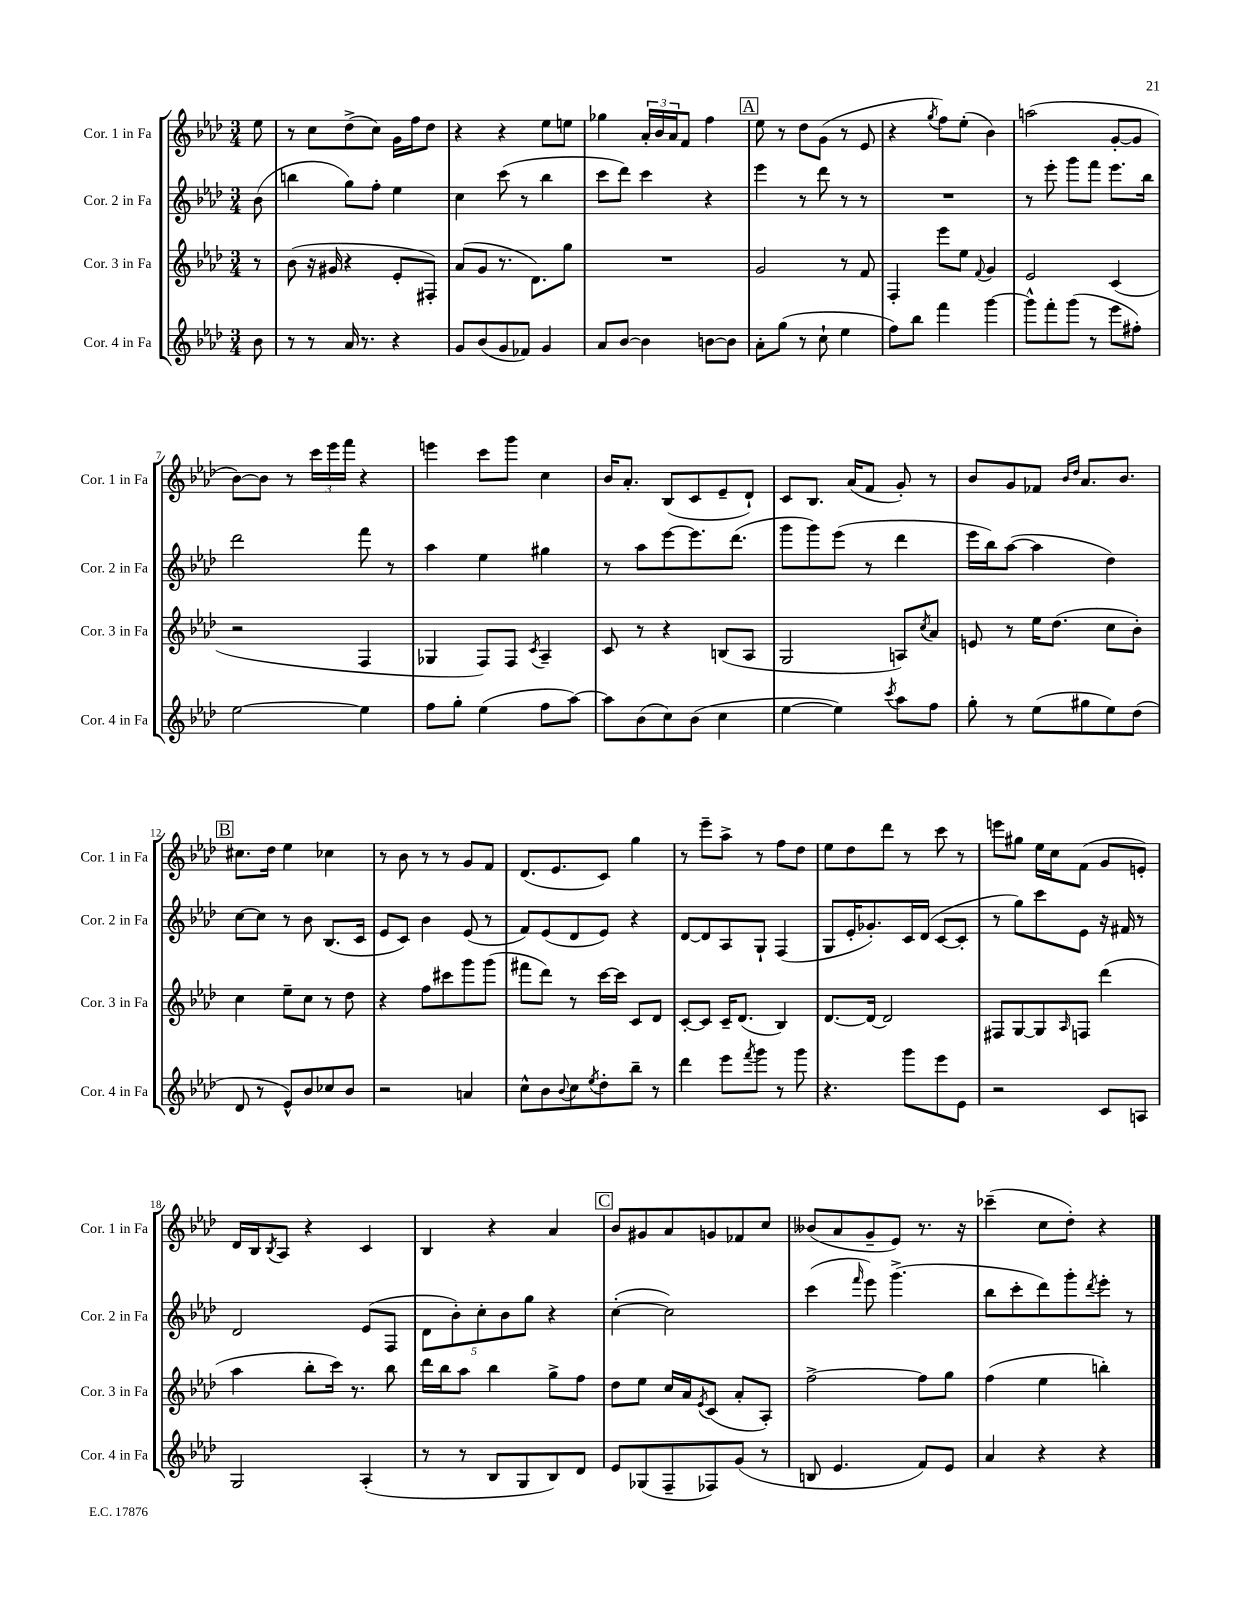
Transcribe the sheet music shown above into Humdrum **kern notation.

**kern	**kern	**kern	**kern
*staff4	*staff3	*staff2	*staff1
*clefG2	*clefG2	*clefG2	*clefG2
*k[b-e-a-d-]	*k[b-e-a-d-]	*k[b-e-a-d-]	*k[b-e-a-d-]
*M3/4	*M3/4	*M3/4	*M3/4
8b-	8r	(8b-	8ee-
=	=	=	=
8r	(8b-	4bb	8r
8r	16r	.	8cc
.	16g#	.	.
16a-	4r	8gg)	(8dd-^
8.r	.	.	.
.	.	8ff'	8cc)
4r	8e-'	4ee-	16g
.	.	.	16ff
.	8F#')	.	8dd-
=	=	=	=
8g	(8a-	4cc	4r
(8b-	8g	.	.
8g	8.r	(8ccc	4r
8f-)	.	8r	.
.	8.d-)	.	.
4g	.	4bb-	8ee-
.	8gg	.	8ee
=	=	=	=
8a-	2.r	8ccc	4gg-
[8b-	.	8ddd-)	.
4b-]	.	4ccc	24a-'
.	.	.	24b-
.	.	.	24a-
.	.	.	8f
[8b	.	4r	4ff
8b]	.	.	.
=	=	=	=
8a-'	2g	4eee-	8ee-
(8gg	.	.	8r
8r	.	8r	8dd-
8cc`	.	8ddd-	(8g
4ee-	8r	8r	8r
.	8f	8r	8e-
=	=	=	=
8ff)	4F'	2.r	4r
8bb-	.	.	.
.	.	.	8qgg
4fff	8eee-	.	8ff)
.	8ee-	.	(8ee-'
.	8qqf	.	.
[4ggg	4g	.	4b-)
=	=	=	=
8ggg^^]	2e-	8r	(2aa
8fff'	.	8eee-'	.
(8ggg	.	8ggg	.
8r	.	8fff	.
8eee-	(4c	8.eee-	[8g'
8ff#')	.	.	8g]
.	.	16bb-	.
=	=	=	=
[2ee-	2r	2ddd-	[8b-)
.	.	.	8b-]
.	.	.	8r
.	.	.	24ccc
.	.	.	24eee-
.	.	.	24fff
4ee-]	4F	8fff	4r
.	.	8r	.
=	=	=	=
8ff	4G-	4aa-	4eee
8gg'	.	.	.
(4ee-	8F)	4ee-	8ccc
.	8F	.	8ggg
.	8qc	.	.
8ff	4A-~	4gg#	4cc
[8aa-)	.	.	.
=	=	=	=
8aa-]	8c	8r	16b-
.	.	.	8.a-'
(8b-	8r	8aa-	.
8cc)	4r	[8eee-	(8B-
(8b-	.	8.eee-]	8c
4cc	(8B	.	8e-~
.	.	(8.ddd-	.
.	8A-	.	8d-`)
=	=	=	=
[4ee-	2G	8ggg	8c
.	.	8ggg)	8.B-
4ee-])	.	(8eee-	.
.	.	.	(16a-
.	.	8r	8f
8qccc	.	.	.
8aa-	8A)	4ddd-	8g')
.	8qcc	.	.
8ff	8a-	.	8r
=	=	=	=
8gg'	8e	16eee-	8b-
.	.	16bb-)	.
8r	8r	([8aa-	8g
(8ee-	16ee-	4aa-]	8f-
.	(8.dd-	.	.
.	.	.	16qqb-
.	.	.	16qqdd-
8gg#	.	.	8.a-
8ee-)	8cc	4dd-)	.
.	.	.	8.b-
(8dd-	8b-')	.	.
=	=	=	=
8d-	4cc	[8cc	8.cc#
8r	.	8cc]	.
.	.	.	16dd-
8e-^^)	8ee-~	8r	4ee-
8b-	8cc	8b-	.
8cc-	8r	(8.B-	4cc-
8b-	8dd-	.	.
.	.	16c	.
=	=	=	=
2r	4r	8e-	8r
.	.	8c)	8b-
.	8ff	4b-	8r
.	8ccc#	.	8r
4a	8ggg	(8e-	8g
.	(8ggg	8r	8f
=	=	=	=
8cc^^	8fff#	8f)	(8.d-
8b-	8ddd-)	(8e-	.
.	.	.	8.e-
8qqb-	.	.	.
8cc	8r	8d-	.
8qee-	.	.	.
8dd-'	[16ccc	8e-)	8c)
.	16ccc]	.	.
8bb-~	8c	4r	4gg
8r	8d-	.	.
=	=	=	=
4ddd-	[8c'	[8d-	8r
.	8c]	8d-]	8eee-~
8eee-	16c~	8A-	8aa-^
.	(8.d-	.	.
8qfff	.	.	.
8ggg	.	8G`	8r
8r	4B-)	(4F	8ff
8ggg	.	.	8dd-
=	=	=	=
4.r	[8.d-	8G	8ee-
.	.	16e-'	8dd-
.	16d-_	8.g-')	.
.	2d-]	.	8ddd-
8ggg	.	16c	8r
.	.	(16d-	.
8eee-	.	[8c	8ccc
8e-	.	8c']	8r
=	=	=	=
2r	8F#	8r	8eee
.	[8G	8gg)	8gg#
.	8G]	8ccc	16ee-
.	.	.	16cc
.	16qqA-	.	.
.	8F	8e-	(8f
8c	(4ddd-	16r	8g
.	.	16f#	.
8A	.	8r	8e')
=	=	=	=
2G	4aa-	2d-	16d-
.	.	.	16B-
.	.	.	8qB-
.	.	.	8A-
.	8bb-'	.	4r
.	16ccc)	.	.
.	8.r	.	.
(4A-'	.	(8e-	4c
.	8bb-	8F	.
=	=	=	=
8r	16ddd-	10d-	4B-
.	16bb-	.	.
.	.	10b-')	.
8r	8aa-	.	.
.	.	10cc'	.
8B-	4bb-	.	4r
.	.	10b-	.
8G	.	.	.
.	.	10gg	.
8B-)	8gg^	4r	4a-
8d-	8ff	.	.
=	=	=	=
8e-	8dd-	([4cc'	8b-
(8G-	8ee-	.	8g#
8F~	16cc	2cc])	8a-
.	16a-	.	.
.	8qe-	.	.
8F-)	(8c	.	8g
(8g	8a-'	.	8f-
8r	8A-')	.	8cc
=	=	=	=
8B	[2ff^	(4ccc	(8b--
4.e-	.	.	8a-
.	.	16qqfff	.
.	.	8eee-)	8g~
.	.	(4.ggg^	8e-)
8f)	8ff]	.	8.r
8e-	8gg	.	.
.	.	.	16r
=	=	=	=
4a-	(4ff	8bb-	(4ccc-~
.	.	8ccc'	.
4r	4ee-	8ddd-)	8cc
.	.	8ggg'	8dd-')
.	.	8qddd-	.
4r	4bb')	8eee-'	4r
.	.	8r	.
==	==	==	==
*-	*-	*-	*-
